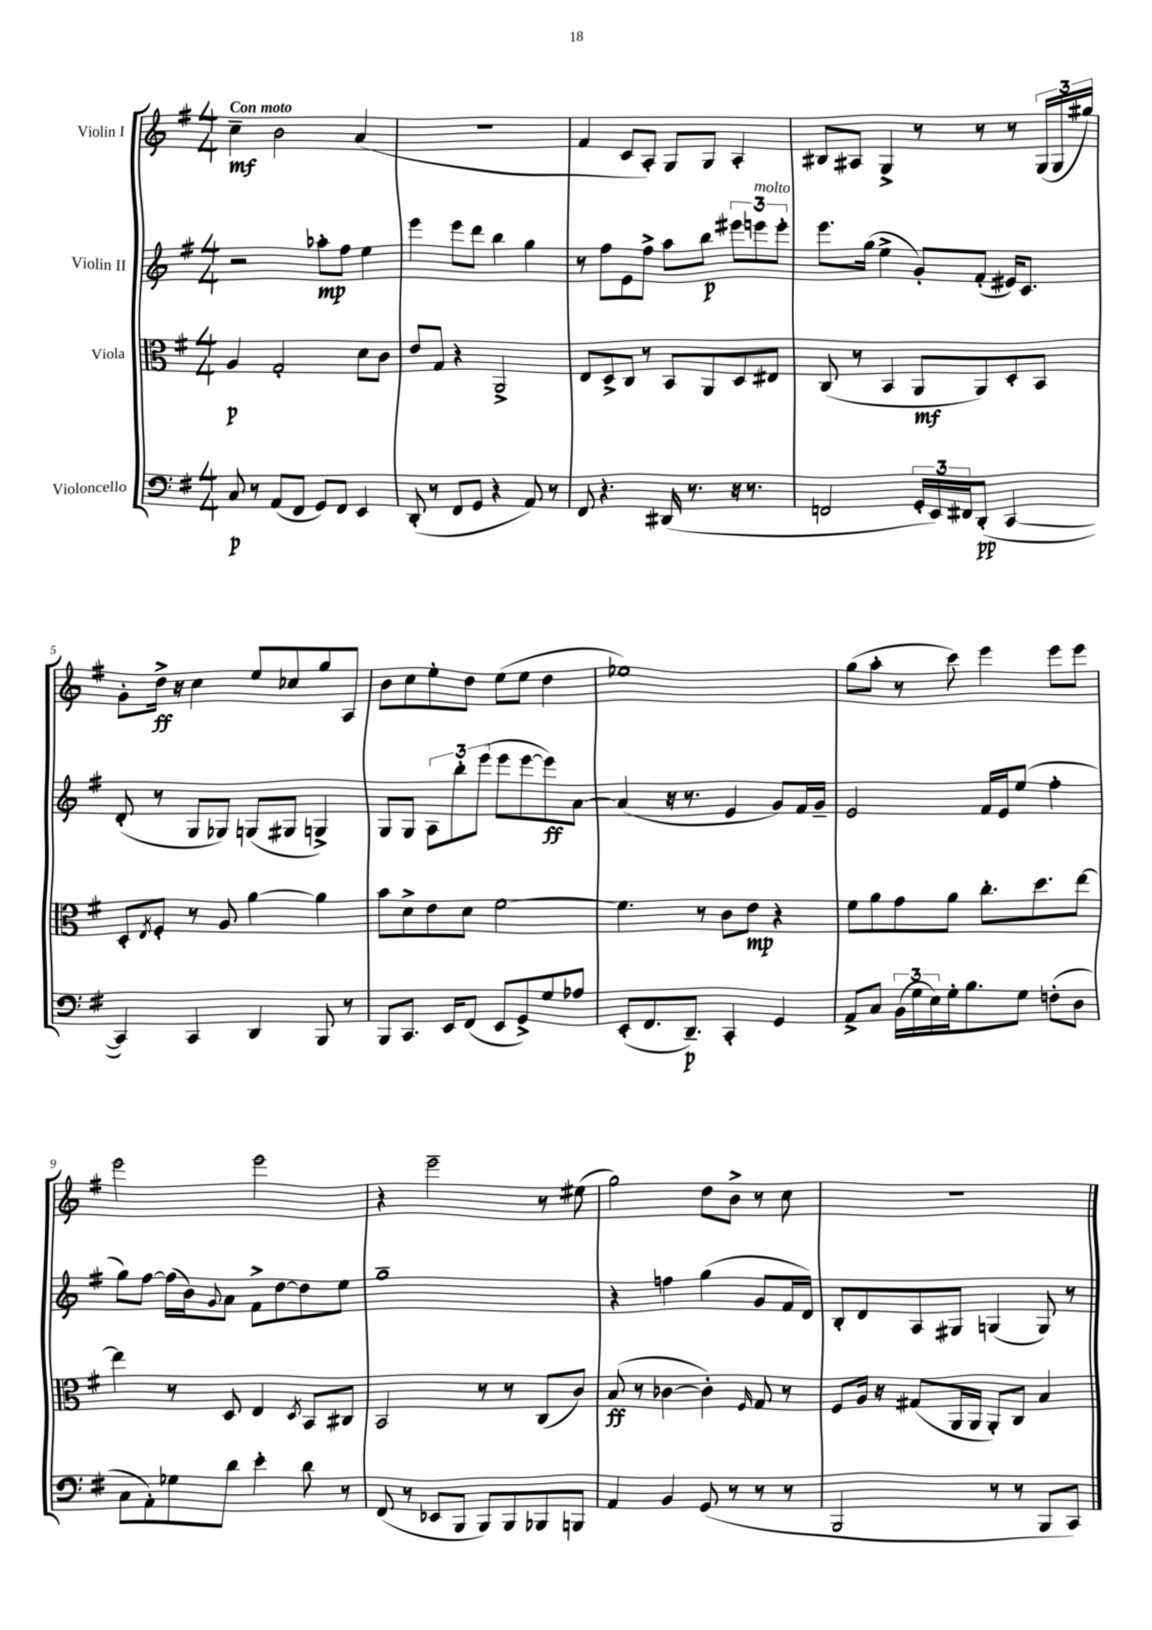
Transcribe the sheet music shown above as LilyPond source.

<<
\new StaffGroup <<
\new Staff = "s0" \with { instrumentName = "Violin I" } {
    \clef treble \key g \major \numericTimeSignature \time 4/4 \tempo "Con moto"
    c''4--\mf b'2 a'4( |
    R1 |
    fis'4 c'8 a8-.) g8 g8 a4-. |
    bis8 ais8 g4-> r8 r8 r8 \tuplet 3/2 { g16( g16 gis''16) } |
    g'8-. d''16->\ff r16 c''4 e''8 ces''8 g''8 a8 |
    b'8 c''8 e''8-. d''8 e''8( e''8 d''4 |
    ees''1) |
    g''8( a''8-. r8 c'''8) e'''4 e'''8 e'''8 |
    e'''2 e'''2 |
    r4 e'''2-- r8 eis''8( |
    g''2) d''8 b'8-> r8 c''8 |
    r1 \bar "|." |
}
\new Staff = "s1" \with { instrumentName = "Violin II" } {
    \clef treble \key g \major \numericTimeSignature \time 4/4
    r2 aes''8-.\mp fis''8 e''4 |
    e'''4 e'''8 d'''8 b''4 g''4 |
    r8 fis''8 e'8 fis''8-> a''8 b''8\p \tuplet 3/2 { eis'''8 e'''8^\markup { \italic "molto" } e'''8-. } |
    e'''8. g''16( e''4-> g'8-.) fis'8-.( eis'16) c'8. |
    d'8-.( r8 g8 ges8) g8( gis8 g4->) |
    g8 g8 \tuplet 3/2 { a8 b''8-. e'''8( } e'''8 e'''8~ e'''8\ff) a'8~ |
    a'4( r16 r8. e'4 g'8) fis'16 g'16-- |
    e'2 fis'16 e'16 e''8( fis''4-. |
    g''8) fis''8~ fis''16( b'16) \appoggiatura { g'8 } a'8 fis'8-> d''8~ d''8 e''8 |
    g''1-- |
    r4 f''4 g''4( g'8 fis'16 d'16) |
    b8-. d'8 a8 gis8 g4( g8) r8 \bar "|." |
}
\new Staff = "s2" \with { instrumentName = "Viola" } {
    \clef alto \key g \major \numericTimeSignature \time 4/4
    a4\p g2-. d'8 c'8 |
    e'8 g8 r4 a,2-> |
    e8 d8-> c8 r8 b,8 a,8 d8 eis8 |
    c8( r8 b,4 a,8\mf a,8) d8-. b,8 |
    d8-. \acciaccatura { e8 } fis8-. r8 a8 a'4~ a'4 |
    b'8 d'8-> e'8 d'8 fis'2~ |
    fis'4. r8 c'8 e'8\mp r4 |
    fis'8 a'8 g'8 a'8 c''8.-. d''8. e''8~ |
    e''4 r8 d8 e4 \acciaccatura { d8 } b,8 cis8 |
    b,2 r8 r8 c8( c'8) |
    b8\ff( r8 ces'4~ ces'4-.) \grace { fis16 } g8 r8 |
    fis8 a16 r16 gis8( a,16 a,16 a,8-.) c8 b4 \bar "|." |
}
\new Staff = "s3" \with { instrumentName = "Violoncello" } {
    \clef bass \key g \major \numericTimeSignature \time 4/4
    c8\p r8 a,8( fis,8 g,8) fis,8 e,4 |
    d,8-.( r8 fis,8 g,8 r4 a,8) r8 |
    fis,8 r4. dis,16( r8. r16 r8. |
    f,2 \tuplet 3/2 { g,16-. e,16) fis,16 } d,8-.\pp( c,4~ |
    c,4) c,4 d,4 b,,8 r8 |
    b,,8 c,8. e,16 fis,8( e,8 g,8->) g8 aes8 |
    e,8-.( fis,8. d,8.--\p) c,4-. g,4 |
    a,8-> c8 \tuplet 3/2 { b,16( g16 e16) } g16-. b8. g8 f8-.( d8 |
    c8 a,8-.) ges8 d'8 e'4-. d'8 r8 |
    fis,8( r8 ees,8 b,,8 b,,8) b,,8 bes,,8 b,,8 |
    a,4 b,4 g,8( r8 r8 r8 |
    b,,2 r8 r8 b,,8 c,8) \bar "|." |
}
>>
>>
